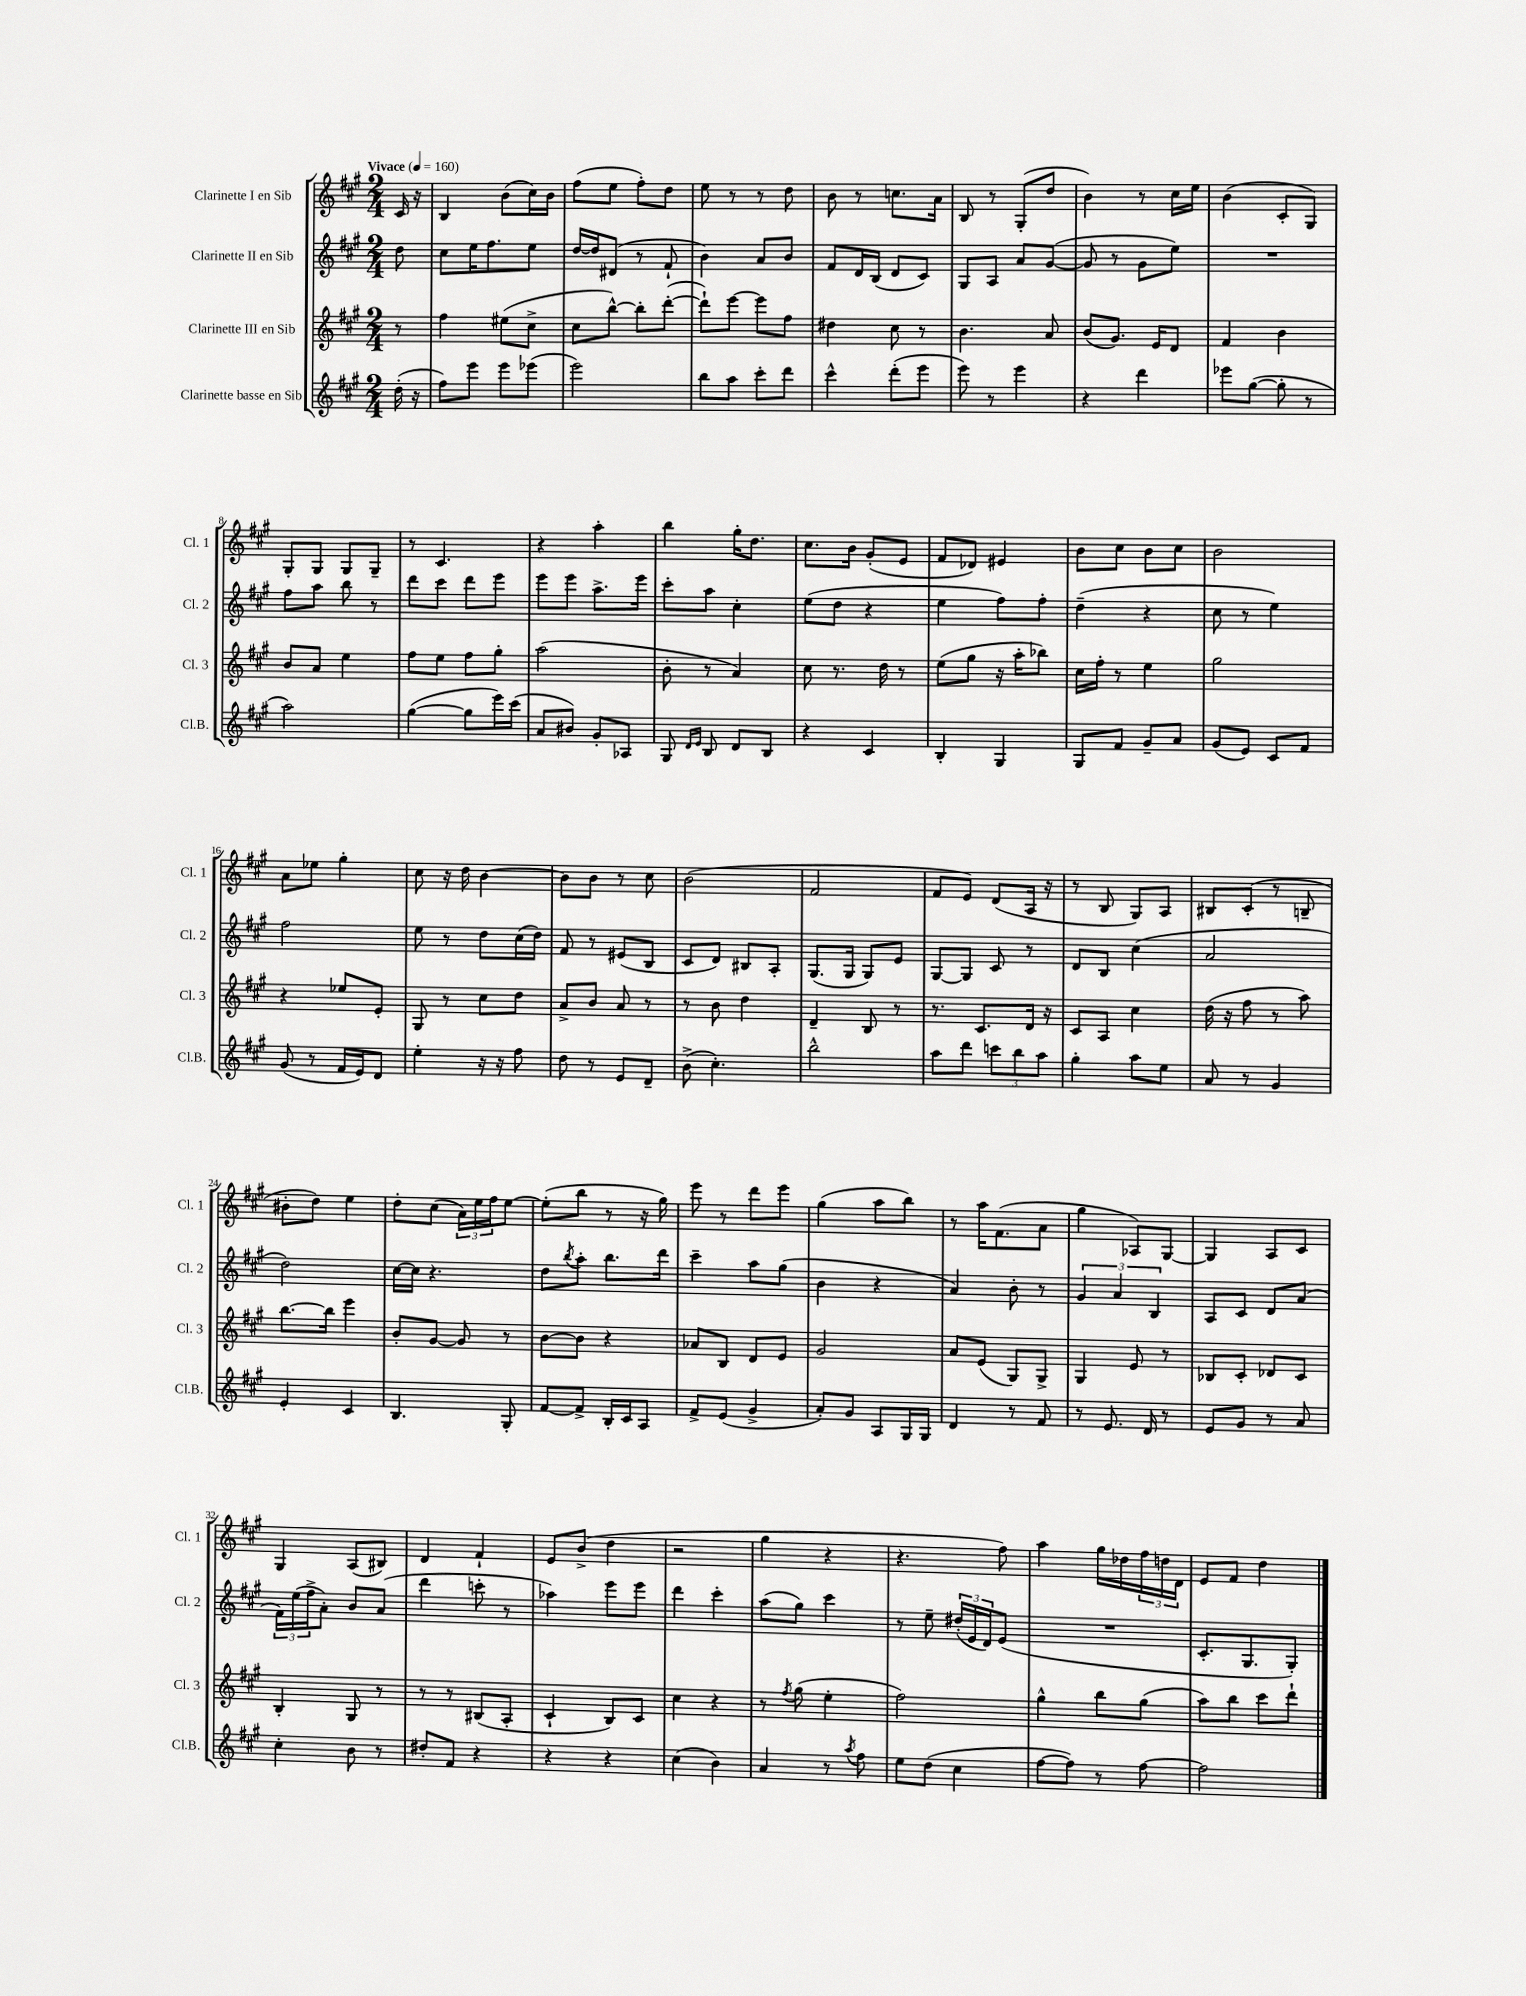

**kern	**kern	**kern	**kern
*staff4	*staff3	*staff2	*staff1
*clefG2	*clefG2	*clefG2	*clefG2
*k[f#c#g#]	*k[f#c#g#]	*k[f#c#g#]	*k[f#c#g#]
*M2/4	*M2/4	*M2/4	*M2/4
*MM160	*MM160	*MM160	*MM160
(16dd'\	8r	8dd\	16c#/
16r	.	.	16r
=	=	=	=
8ff#\L)	4ff#\	8cc#\L	4B/
8eee\J	.	16ee\K	.
.	.	8.ff#\	.
8eee\L	(8ee#\L	.	(8b\L
(8eee-\J	8cc#^\J	8ee\J	16cc#\L)
.	.	.	16b\JJ
=	=	=	=
2eee\)	8cc#\L	[16dd/LL	(8ff#\L
.	.	16dd/]J	.
.	[8bb^^\J)	(8d#/J	8ee\J
.	8bb'\]L	8r	8ff#'\L)
.	([8ddd'\J	8f#`/	8dd\J
=	=	=	=
8bb\L	8ddd`\]L)	4b\)	8ee\
8aa\J	[8eee\J	.	8r
8ccc#'\L	8eee\]L	8a/L	8r
8ddd\J	8ff#\J	8b/J	8dd\
=	=	=	=
4ccc#^^\	4dd#\	8f#/L	8b\
.	.	16d/L	8r
.	.	(16B/JJ	.
(8ddd'\L	8cc#\	8d/L	8.cc\L
8eee\J	8r	8c#/J)	.
.	.	.	16a\Jk
=	=	=	=
8eee\)	4.b\	8G#/L	8B/
8r	.	8A/J	8r
4eee\	.	8a/L	(8G#'/L
.	8a/	([8g#/J	8dd/J
=	=	=	=
4r	(8b/L	8g#/]	4b\)
.	8.g#/J)	8r	.
4ddd\	.	8g#\L	8r
.	16e/LK	.	.
.	8d/J	8ee\J)	16cc#\LL
.	.	.	16ee\JJ
=	=	=	=
8eee-\L	4f#/	2r	(4b\
([8gg#\J	.	.	.
8gg#'\]	4b\	.	8c#'/L
8r	.	.	8G#/J)
=	=	=	=
2aa\)	8b/L	8ff#\L	8G#'/L
.	8a/J	8aa\J	8G#/J
.	4ee\	8bb\	8G#/L
.	.	8r	8G#~/J
=	=	=	=
([4gg#\	8ff#\L	8ddd\L	8r
.	8ee\J	8ccc#\J	4.c#/
8gg#\]L	8ff#\L	8ddd\L	.
16eee\L)	8gg#'\J	8eee\J	.
(16ccc#\JJ	.	.	.
=	=	=	=
8a/L	(2aa\	8eee\L	4r
8b#/J)	.	8eee\J	.
8g#'/L	.	8.aa^\L	4aa'\
8A-/J	.	.	.
.	.	16eee\Jk	.
=	=	=	=
8G#/	8b'\	8ccc#'\L	4bb\
16qqd/LL	.	.	.
16qqe/JJ	.	.	.
8B/	8r	8aa\J	.
8d/L	4a/)	4cc#'\	16gg#'\LK
.	.	.	8.dd\J
8B/J	.	.	.
=	=	=	=
4r	8cc#\	(8ee\L	8.cc#\L
.	8.r	8dd\J	.
.	.	.	16b\Jk
4c#/	.	4r	(8g#'/L
.	16dd\	.	.
.	8r	.	8e/J
=	=	=	=
4B'/	(8ee\L	4ee\	8f#/L
.	8gg#\J	.	8d-/J)
4G#/	16r	8ff#\L)	4e#/
.	16aa'\LK	.	.
.	8bb-\J)	8ff#'\J	.
=	=	=	=
8G#/L	16cc#\LL	(4dd~\	8b\L
.	16ff#'\JJ	.	.
8f#/J	8r	.	8cc#\J
8g#~/L	4ee\	4r	8b\L
8a/J	.	.	8cc#\J
=	=	=	=
(8g#/L	2gg#\	8cc#\	2b\
8e/J)	.	8r	.
8c#/L	.	4ee\)	.
8f#/J	.	.	.
=	=	=	=
(8g#/	4r	2ff#\	8a\L
8r	.	.	8ee-\J
16f#/LL	8ee-/L	.	4gg#'\
16e/J)	.	.	.
8d/J	8e'/J	.	.
=	=	=	=
4ee'\	8G#/	8ee\	8cc#\
.	8r	8r	16r
.	.	.	16dd\
16r	8cc#\L	8dd\L	[4b\
16r	.	.	.
8ff#\	8dd\J	(16cc#\L	.
.	.	16dd\JJ)	.
=	=	=	=
8dd\	8a^/L	8f#/	8b\]L
8r	8b/J	8r	8b\J
8e/L	8a/	(8e#/L	8r
8d~/J	8r	8B/J	8cc#\
=	=	=	=
(8b^\	8r	8c#/L	(2b\
4.cc#'\)	8b\	8d/J)	.
.	4dd\	8B#/L	.
.	.	8A'/J	.
=	=	=	=
2bb^^\	4d~/	(8.G#/L	2f#/
.	.	16G#/Jk	.
.	8B/	8G#/L)	.
.	8r	8e/J	.
=	=	=	=
8aa\L	8.r	[8G#/L	8f#/L
8ddd\J	.	8G#/]J	8e/J)
.	8.c#/L	.	.
12ccc\L	.	8c#/	(8d/L
12bb\	.	.	.
.	16d/Jk	8r	16A/Jk
12aa\J	.	.	.
.	16r	.	16r
=	=	=	=
4gg#'\	8c#/L	8d/L	8r
.	8A/J	8B/J	8B/
8aa\L	4cc#\	(4cc#\	8G#/L)
8ee\J	.	.	8A/J
=	=	=	=
8a/	(16dd\	2a/	8B#/L
.	16r	.	.
8r	8ff#\	.	(8c#'/J
4g#/	8r	.	8r
.	8aa\)	.	8B~/
=	=	=	=
4e'/	[8.bb\L	2dd\)	8b#'\L
.	.	.	8dd\J)
.	16bb\]Jk	.	.
4c#/	4eee\	.	4ee\
=	=	=	=
4.B/	8b'/L	[16cc#\LL	8dd'\L
.	.	16cc#\]JJ	.
.	[8g#/J	4.r	(8cc#\J
.	8g#/]	.	24a\LL)
.	.	.	24ee\
.	.	.	24ff#\J
8G#'/	8r	.	[8ee\J
=	=	=	=
[8f#/L	[8b\L	8dd\L	(8ee'\]L
.	.	8qbb/	.
8f#^/]J	8b\]J	8aa'\J	8bb\J
16B'/LL	4r	8.bb\L	8r
16c#/J	.	.	.
8A/J	.	.	16r
.	.	16ddd\Jk	16gg#\)
=	=	=	=
8f#^/L	8a-/L	4ccc#~\	8eee\
(8e/J	8B/J	.	8r
4g#^/	8d/L	8aa\L	8ddd\L
.	8e/J	(8gg#\J	8eee\J
=	=	=	=
8a'/L)	2g#/	4b\	(4gg#\
8g#/J	.	.	.
8A/L	.	4r	8aa\L
16G#/L	.	.	8bb\J)
16G#/JJ	.	.	.
=	=	=	=
4d/	8a/L	4a/)	8r
.	(8e/J	.	16aa\LK
.	.	.	(8.f#\
8r	8G#/L)	8b'\	.
8f#/	8G#^/J	8r	8a\J
=	=	=	=
8r	4G#/	6g#/	4gg#\
8.e/	.	.	.
.	.	6a/	.
.	8e/	.	8A-/L)
16d/	.	.	.
.	.	6B/	.
8r	8r	.	[8G#/J
=	=	=	=
8e/L	8B-/L	8A/L	4G#/]
8g#/J	8c#'/J	8c#/J	.
8r	8d-/L	8d/L	8A/L
8a/	8c#/J	(8a/J	8c#/J
=	=	=	=
4cc#'\	4B'/	24f#\LL)	4G#/
.	.	(24ee\	.
.	.	24ff#^\J	.
.	.	8a'\J)	.
8b\	8G#/	8b/L	(8A/L
8r	8r	(8a/J	8B#/J)
=	=	=	=
8dd#'/L	8r	4ddd\	4d/
8f#/J	8r	.	.
4r	(8B#/L	8ccc'\	4f#`/
.	8A'/J	8r	.
=	=	=	=
4r	4c#`/	4aa-\)	8e/L
.	.	.	(8b^/J
4r	8B/L)	8eee\L	4dd\
.	8c#/J	8eee\J	.
=	=	=	=
(4cc#\	4cc#\	4ddd\	2r
4b\)	4r	4ccc#'\	.
=	=	=	=
4a/	8r	(8aa\L	4gg#\
.	8qff#/	.	.
.	(8gg#\	8gg#\J)	.
8r	4ee'\	4ccc#\	4r
8qaa/	.	.	.
8ff#\	.	.	.
=	=	=	=
8ee\L	2ff#\)	8r	4.r
(8dd\J	.	8ee~\	.
4cc#\	.	(24dd#'/LL	.
.	.	24e/	.
.	.	24d/J)	.
.	.	(8e/J	8ff#\)
=	=	=	=
[8ff#\L	4gg#^^\	2r	4aa\
8ff#\]J)	.	.	.
8r	8bb\L	.	16gg#\LL
.	.	.	16dd-\
[8ff#\	(8gg#\J	.	24ff#\
.	.	.	24dd\
.	.	.	24d\JJ
=	=	=	=
2ff#\]	8aa\L)	8.c#'/L	8e/L
.	8bb\J	.	8f#/J
.	.	8.G#/	.
.	8ccc#\L	.	4dd\
.	8ddd`\J	8G#'/J)	.
==	==	==	==
*-	*-	*-	*-
